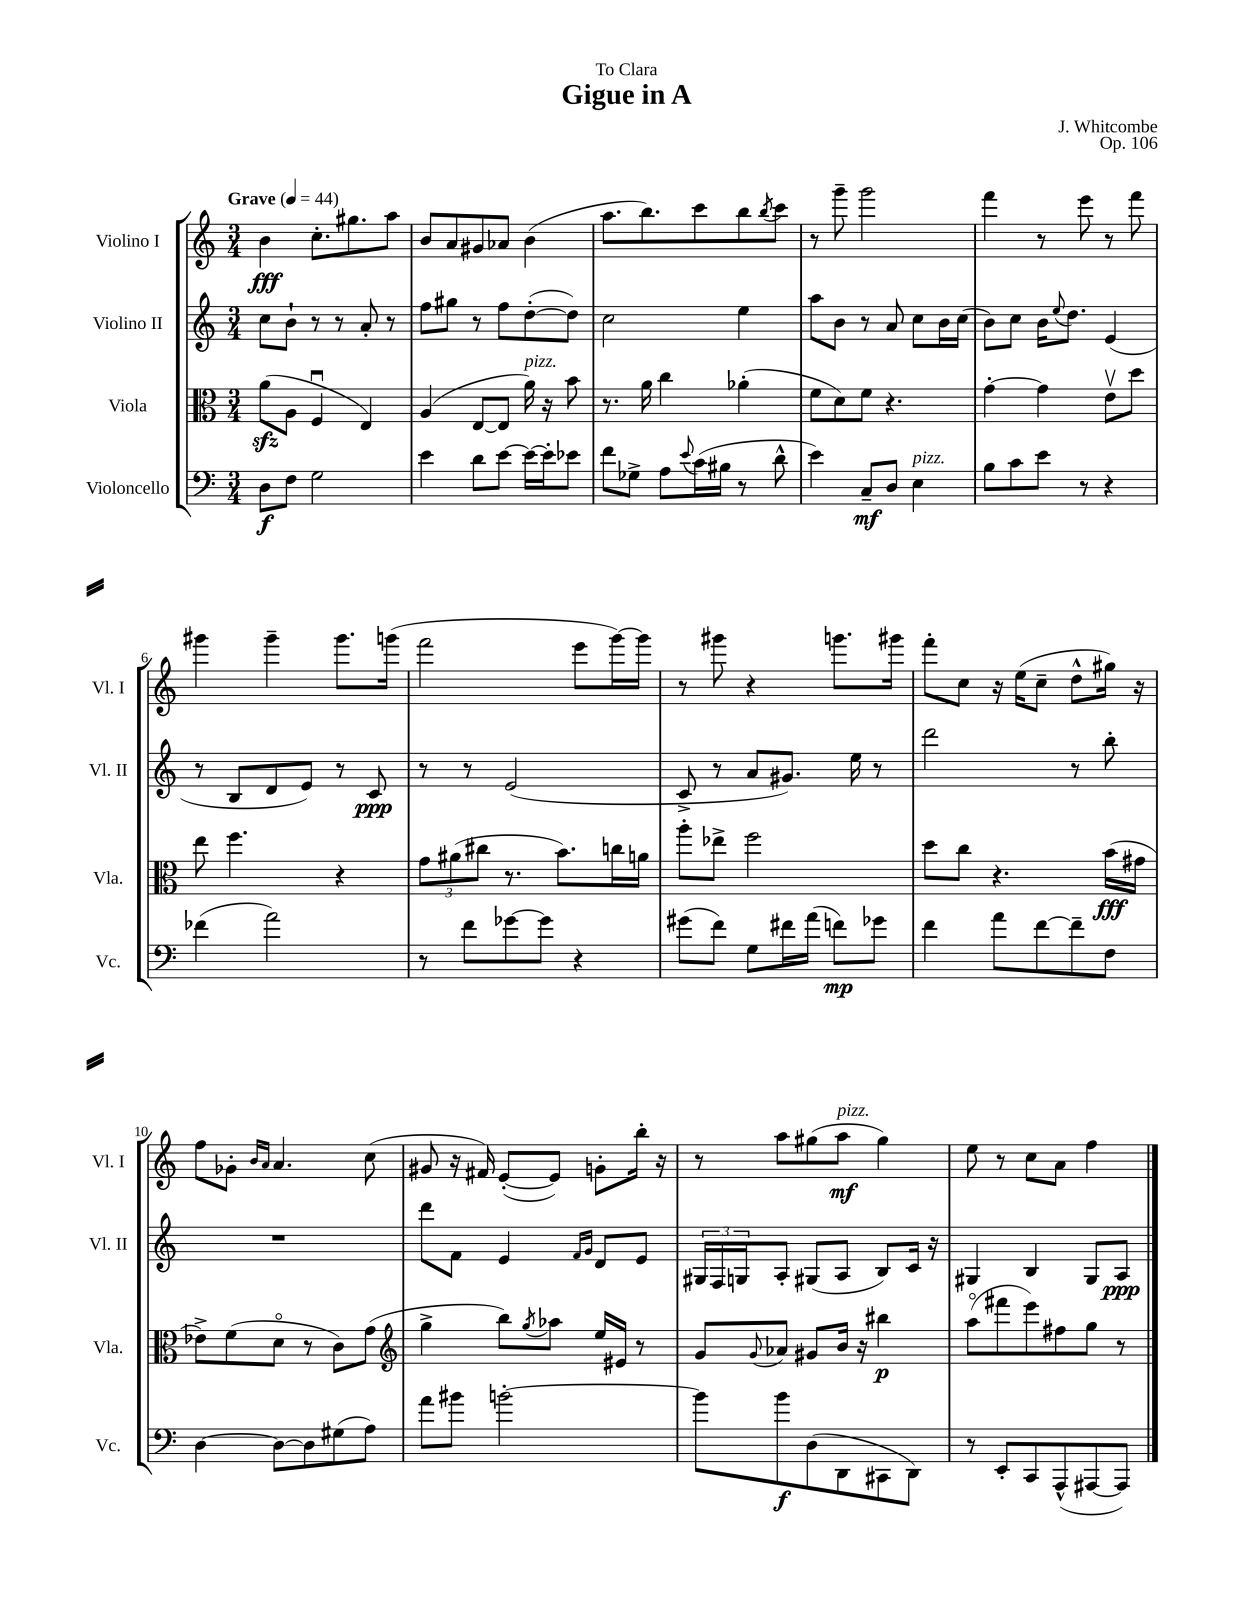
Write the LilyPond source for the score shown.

\header { title = "Gigue in A" composer = "J. Whitcombe" dedication = "To Clara" opus = "Op. 106" }
<<
\new StaffGroup <<
\new Staff = "s0" \with { instrumentName = "Violino I" shortInstrumentName = "Vl. I" } {
    \clef treble \key c \major \numericTimeSignature \time 3/4 \tempo "Grave" 4 = 44
    b'4\fff c''8.-. gis''8. a''8 |
    b'8 a'8 gis'8 aes'8 b'4( |
    a''8. b''8.) c'''8 b''8 \acciaccatura { b''8 } c'''8 |
    r8 g'''8-- g'''2 |
    f'''4 r8 e'''8 r8 f'''8 |
    gis'''4 gis'''4-- gis'''8. g'''16( |
    f'''2 e'''8 g'''16~) g'''16 |
    r8 gis'''8 r4 g'''8. gis'''16 |
    f'''8-. c''8 r16 e''16( c''8-- d''8-^ gis''16) r16 |
    f''8 ges'8-. \grace { b'16 a'16 } a'4. c''8( |
    gis'8 r16 fis'16) e'8~-.( e'8) g'8-. b''16-. r16 |
    r8 a''8 gis''8( a''8\mf^\markup { \italic "pizz." } gis''4) |
    e''8 r8 c''8 a'8 f''4 \bar "|." |
}
\new Staff = "s1" \with { instrumentName = "Violino II" shortInstrumentName = "Vl. II" } {
    \clef treble \key c \major \numericTimeSignature \time 3/4
    c''8 b'8-! r8 r8 a'8-. r8 |
    f''8 gis''8 r8 f''8 d''8~-.( d''8) |
    c''2 e''4 |
    a''8 b'8 r8 a'8 c''8 b'16 c''16( |
    b'8) c''8 b'16 \appoggiatura { e''8 } d''8. e'4( |
    r8 b8 d'8 e'8) r8 c'8\ppp |
    r8 r8 e'2( |
    c'8-> r8 a'8 gis'8.) e''16 r8 |
    d'''2 r8 b''8-. |
    R2. |
    d'''8 f'8 e'4 \grace { f'16 g'16 } d'8 e'8 |
    \tuplet 3/2 { gis16 f16 g16 } a8-. gis8( a8 b8) c'16 r16 |
    gis4 b4 gis8 a8\ppp \bar "|." |
}
\new Staff = "s2" \with { instrumentName = "Viola" shortInstrumentName = "Vla." } {
    \clef alto \key c \major \numericTimeSignature \time 3/4
    a'8\sfz( a8 f4\downbow e4) |
    a4( e8~ e8 a'16^\markup { \italic "pizz." }) r16 b'8 |
    r8. a'16 c''4 aes'4-.( |
    f'8 d'8) f'8 r4. |
    g'4~-. g'4 e'8\upbow d''8 |
    e''8 f''4. r4 |
    \tuplet 3/2 { g'8 ais'8( cis''8 } r8. b'8.) c''16 a'16 |
    a''8-. ees''8-> f''2 |
    d''8 c''8 r4. b'16\fff( gis'16 |
    ees'8->) f'8( d'8\flageolet r8 c'8) g'8( |
    \clef treble g''4-> b''8) \acciaccatura { g''8 } aes''8 e''16 eis'16 r8 |
    g'8 \appoggiatura { g'8 } aes'8 gis'8 b'16 r16 bis''4\p |
    a''8\flageolet( fis'''8 e'''8) fis''8 g''8 r8 \bar "|." |
}
\new Staff = "s3" \with { instrumentName = "Violoncello" shortInstrumentName = "Vc." } {
    \clef bass \key c \major \numericTimeSignature \time 3/4
    d8\f f8 g2 |
    e'4 d'8 e'8~ e'16~ e'16-. ees'8 |
    f'8 ges8-> a8 \appoggiatura { e'8 } c'16( bis16 r8 d'8-^ |
    e'4) c8--\mf d8 e4^\markup { \italic "pizz." } |
    b8 c'8 e'8 r8 r4 |
    fes'4( a'2) |
    r8 f'8 ges'8~ ges'8 r4 |
    gis'8( f'8) g8 fis'16 a'16( f'8\mp) ges'8 |
    f'4 a'8 f'8~ f'8-- f8 |
    d4~ d8~ d8 gis8( a8) |
    a'8 bis'8 b'2~-. |
    b'8 b'8\f d8( d,8 cis,8 d,8) |
    r8 e,8-. c,8 a,,8-^( ais,,8~ ais,,8) \bar "|." |
}
>>
>>
